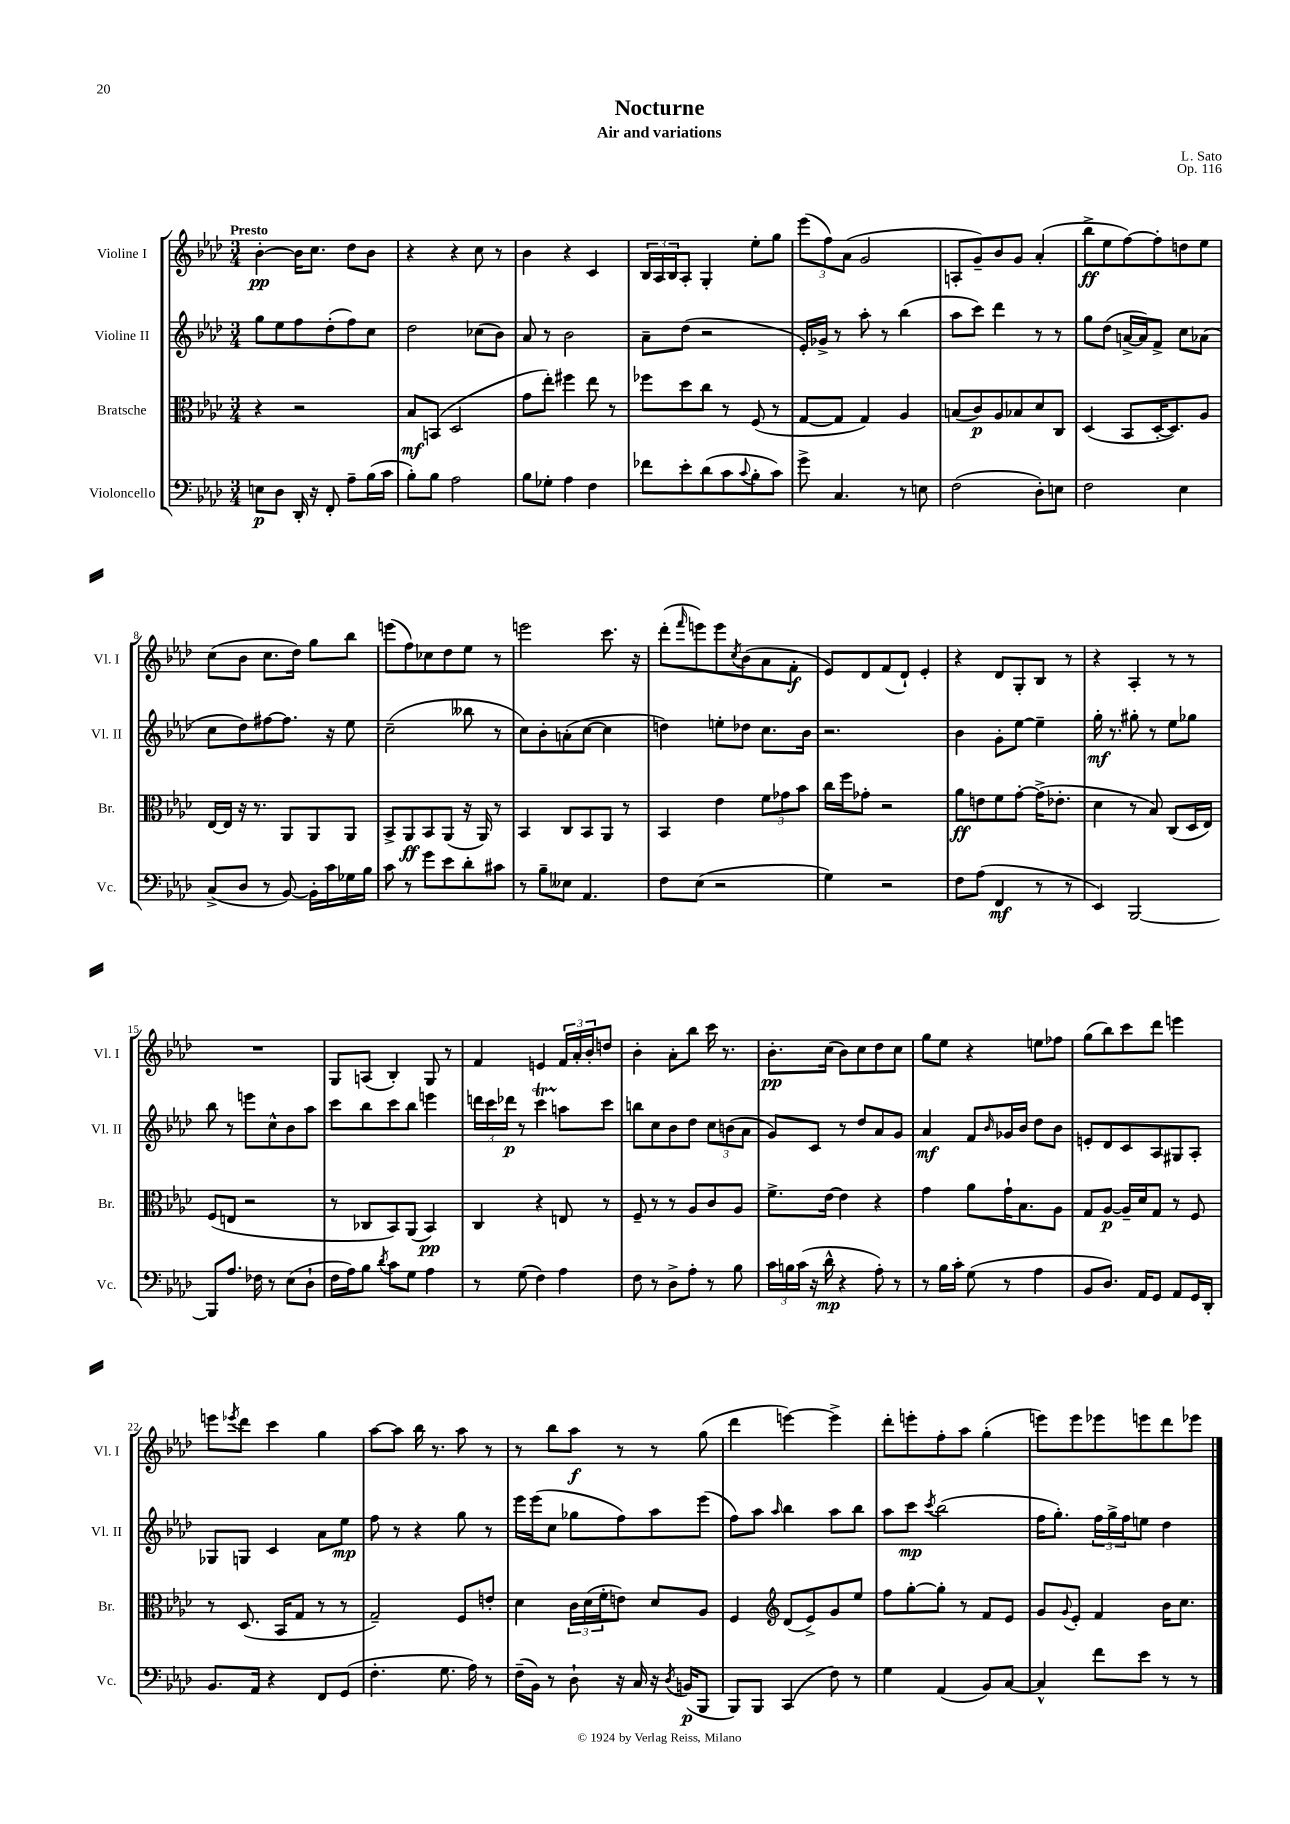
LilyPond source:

\header { title = "Nocturne" composer = "L. Sato" subtitle = "Air and variations" opus = "Op. 116" }
<<
\new StaffGroup <<
\new Staff = "s0" \with { instrumentName = "Violine I" shortInstrumentName = "Vl. I" } {
    \clef treble \key aes \major \numericTimeSignature \time 3/4 \tempo "Presto"
    bes'4~-.\pp bes'16 c''8. des''8 bes'8 |
    r4 r4 c''8 r8 |
    bes'4 r4 c'4 |
    \tuplet 3/2 { bes16 aes16 bes16 } aes8-. g4-. ees''8-. g''8 |
    \tuplet 3/2 { ees'''8( f''8) aes'8( } g'2 |
    a8-. g'8--) bes'8 g'8 aes'4-.( |
    bes''8->\ff ees''8 f''8~) f''8-. d''8 ees''8 |
    c''8( bes'8 c''8. des''16) g''8 bes''8 |
    e'''8( f''8) ces''8 des''8 ees''8 r8 |
    e'''2 c'''8. r16 |
    des'''8-.( \grace { f'''16 } e'''8) e'''8 \acciaccatura { c''8 } bes'8( aes'8 f'8-.\f |
    ees'8) des'8 f'8( des'8-!) ees'4-. |
    r4 des'8 g8-. bes8 r8 |
    r4 aes4-. r8 r8 |
    R2. |
    g8 a8( bes4-.) g8 r8 |
    f'4 e'4 \tuplet 3/2 { f'16 aes'16-. bes'16-. } d''8 |
    bes'4-. aes'8-. bes''8 c'''16 r8. |
    bes'8.-.\pp c''16( bes'8) c''8 des''8 c''8 |
    g''8 ees''8 r4 e''8 fes''8 |
    g''8( bes''8) c'''8 des'''8 e'''4 |
    e'''8 \acciaccatura { ees'''8 } des'''8 c'''4 g''4 |
    aes''8~ aes''8 bes''16 r8. aes''8 r8 |
    r8 bes''8 aes''8\f r8 r8 g''8( |
    des'''4 e'''4~) e'''4-> |
    des'''8-. e'''8-. f''8-. aes''8 g''4-.( |
    e'''8) e'''8 ees'''8 e'''8 des'''8 ees'''8 \bar "|." |
}
\new Staff = "s1" \with { instrumentName = "Violine II" shortInstrumentName = "Vl. II" } {
    \clef treble \key aes \major \numericTimeSignature \time 3/4
    g''8 ees''8 f''8 des''8-.( f''8) c''8 |
    des''2 ces''8( bes'8) |
    aes'8 r8 bes'2 |
    aes'8-- des''8( r2 |
    ees'16-.) ges'16-> r8 aes''8-. r8 bes''4( |
    aes''8 c'''8) des'''4 r8 r8 |
    g''8 des''8( a'16~-> a'16) f'8-> c''8 aes'8( |
    c''8 des''8) fis''8~ fis''8. r16 ees''8 |
    c''2--( beses''8 r8 |
    c''8) bes'8-. a'8-.( c''8~ c''4 |
    d''4) e''8-. des''8 c''8. bes'16 |
    r2. |
    bes'4 g'8-. ees''8~ ees''4-- |
    g''16-.\mf r8. gis''8-. r8 ees''8 ges''8 |
    bes''8 r8 e'''8 c''8-^ bes'8 aes''8 |
    c'''8 bes''8 c'''8 bes''8 e'''4 |
    \tuplet 3/2 { d'''16 c'''16 des'''16\p } r8 c'''4\startTrillSpan a''8\stopTrillSpan c'''8 |
    b''8 c''8 bes'8 des''8 \tuplet 3/2 { c''8 b'8( aes'8 } |
    g'8) c'8 r8 des''8 aes'8 g'8 |
    aes'4\mf f'8 \grace { bes'16 } ges'16 bes'16 des''8 bes'8 |
    e'8-. des'8 c'8 aes8 gis8 aes8-. |
    ges8 g8 c'4 aes'8 ees''8\mp |
    f''8 r8 r4 g''8 r8 |
    ees'''16 ees'''16( c''8 ges''8 f''8) aes''8 ees'''8( |
    f''8) aes''8 \grace { aes''16 } bes''4 aes''8 bes''8 |
    aes''8 c'''8\mp \acciaccatura { c'''8 } bes''2( |
    f''16 g''8.-.) \tuplet 3/2 { f''16 g''16-> f''16 } e''8 des''4 \bar "|." |
}
\new Staff = "s2" \with { instrumentName = "Bratsche" shortInstrumentName = "Br." } {
    \clef alto \key aes \major \numericTimeSignature \time 3/4
    r4 r2 |
    bes8\mf b,8( des2 |
    g'8 ees''8-.) fis''4 ees''8 r8 |
    fes''8 des''8 c''8 r8 f8( r8 |
    g8~ g8 g4) aes4 |
    b8( c'8\p) aes8 bes8 des'8 c8 |
    des4( bes,8 des16~-. des8.) aes8 |
    ees16~ ees16 r16 r8. aes,8 aes,8 aes,8 |
    bes,8-> aes,8\ff bes,8 aes,8( r16 aes,16) r8 |
    bes,4 c8 bes,8 aes,8 r8 |
    bes,4 ees'4 \tuplet 3/2 { f'8 ges'8 bes'8 } |
    c''16 f''16 ges'8-. r2 |
    aes'8\ff e'8 f'8 g'8~-. g'16->( ees'8.-. |
    des'4 r8 bes8) c8( des16 ees16) |
    f8( e8 r2 |
    r8 ces8 bes,8) aes,8( bes,4\pp) |
    c4 r4 e8 r8 |
    f8-- r8 r8 aes8 c'8 aes8 |
    f'8.-> ees'16~ ees'4 r4 |
    g'4 aes'8 g'16-! bes8. aes8 |
    g8 aes8~\p aes16-- des'16 g8 r8 f8 |
    r8 des8.( bes,16 g8 r8 r8 |
    g2--) f8 e'8-. |
    des'4 \tuplet 3/2 { c'16 des'16( f'16-. } e'8) des'8 aes8 |
    f4 \clef treble des'8( ees'8->) g'8 ees''8 |
    f''8 g''8~-. g''8-. r8 f'8 ees'8 |
    g'8 \appoggiatura { g'8 } ees'8-. f'4 bes'16 c''8. \bar "|." |
}
\new Staff = "s3" \with { instrumentName = "Violoncello" shortInstrumentName = "Vc." } {
    \clef bass \key aes \major \numericTimeSignature \time 3/4
    e8\p des8 des,16-. r16 f,8-. aes8-- bes16( c'16 |
    bes8-.) bes8 aes2 |
    bes8 ges8-. aes4 f4 |
    fes'8 ees'8-. des'8( c'8 \appoggiatura { c'8 } bes8-. c'8) |
    g'8-> c4. r8 e8 |
    f2( des8-.) e8 |
    f2 ees4 |
    c8->( des8 r8 bes,8~) bes,16-. c'16 ges16 bes16 |
    c'8 r8 g'8 ees'8 des'8-. cis'8 |
    r8 bes8-- eeses8 aes,4. |
    f8 ees8( r2 |
    g4) r2 |
    f8 aes8( f,4\mf r8 r8 |
    ees,4) bes,,2~ |
    bes,,8 aes8. fes16 r8 ees8( des8-! |
    f16 aes16) bes8 \acciaccatura { des'8 } c'8 g8 aes4 |
    r8 g8( f4) aes4 |
    f8 r8 des8-> aes8-. r8 bes8 |
    \tuplet 3/2 { c'16 b16 c'16( } r16 des'16-^\mp r4 aes8-.) r8 |
    r8 bes16 c'16-. g8( r8 aes4 |
    bes,8 des8.) aes,16 g,8 aes,8 g,16 des,16-. |
    bes,8. aes,16 r4 f,8 g,8( |
    f4.-. g8. aes16) r8 |
    f16--( bes,16) r8 des8-! r16 c16 r16 \acciaccatura { des8 } b,16\p( bes,,8 |
    bes,,8) bes,,8 c,4( f8) r8 |
    g4 aes,4( bes,8) c8~ |
    c4-^ f'8 ees'8 r8 r8 \bar "|." |
}
>>
>>
